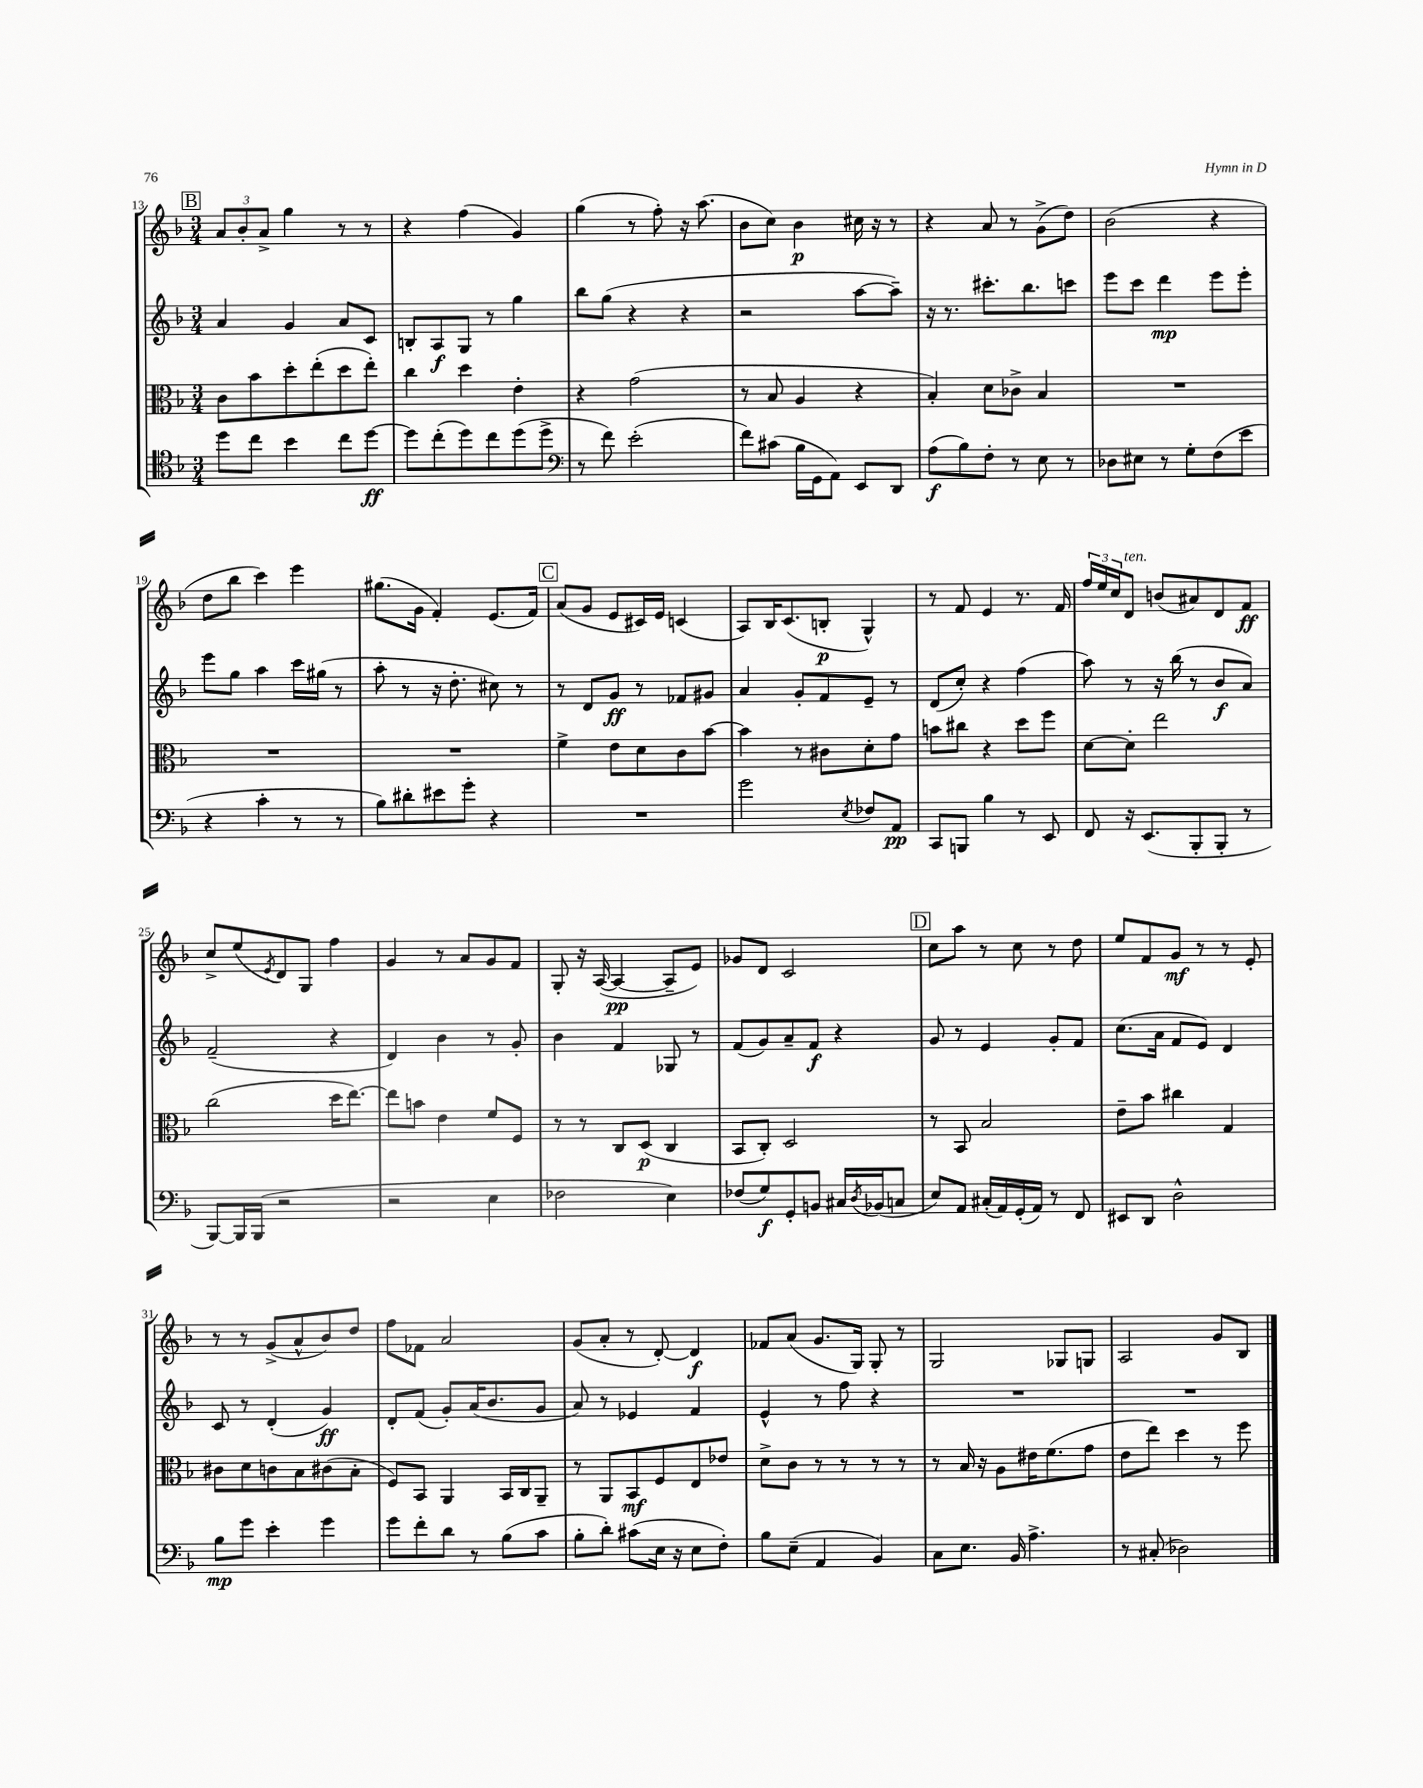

**kern	**kern	**kern	**kern
*staff4	*staff3	*staff2	*staff1
*clefC4	*clefC3	*clefG2	*clefG2
*k[b-]	*k[b-]	*k[b-]	*k[b-]
*M3/4	*M3/4	*M3/4	*M3/4
8dd	8c	4a	12a
.	.	.	12b-'
8cc	8b-	.	.
.	.	.	12a^
4b-	8dd'	4g	4gg
.	(8ee'	.	.
8cc	8dd	8a	8r
[8dd	8ee')	8c	8r
=	=	=	=
8dd]	4cc	8B'	4r
(8cc'	.	8A	.
8dd)	4dd	8G	(4ff
8cc	.	8r	.
(8dd	4e'	4gg	4g)
8dd^	.	.	.
=	=	=	=
*clefF4	*	*	*
8r	4r	8bb-	(4gg
8f)	.	(8gg	.
(2e'	(2g	4r	8r
.	.	.	8ff')
.	.	4r	16r
.	.	.	(8.aa
=	=	=	=
8f)	8r	2r	8b-
(8c#	8B-	.	8cc)
16B-	4A	.	4b-
16GG	.	.	.
8AA)	.	.	.
8EE	4r	[8aa	16cc#
.	.	.	16r
8DD	.	8aa~])	8r
=	=	=	=
(8A	4B-')	16r	4r
.	.	8.r	.
8B-)	.	.	.
8F'	8d	8.ccc#'	8a
8r	8c-^	.	8r
.	.	8.bb-	.
8E	4B-	.	(8g^
8r	.	8ccc	8dd)
=	=	=	=
8D-	2.r	8eee	(2b-
8E#	.	8ccc	.
8r	.	4ddd	.
8G'	.	.	.
(8F	.	8eee	4r
8e	.	8eee'	.
=	=	=	=
4r	2.r	8eee	8dd
.	.	8gg	8bb-
4c'	.	4aa	4ccc)
8r	.	16ccc	4eee
.	.	(16gg#	.
8r	.	8r	.
=	=	=	=
8B-)	2.r	8aa'	(8.gg#
8d#'	.	8r	.
.	.	.	16g
8e#	.	16r	4f')
.	.	8.dd'	.
8g'	.	.	.
4r	.	8cc#)	(8.e
.	.	8r	.
.	.	.	16f)
=	=	=	=
2.r	4f^	8r	(8a
.	.	8d	8g
.	8e	8g	8e
.	8d	8r	16c#)
.	.	.	16e
.	8c	8f-	(4c
.	[8b-	8g#	.
=	=	=	=
2g	4b-]	4a	8A)
.	.	.	16B-
.	.	.	(8.c
.	8r	8g'	.
.	8c#	8f	8B'
8qE	.	.	.
8F-	8d'	8e~	4G^^)
8AA	8g	8r	.
=	=	=	=
8CC	8b	(8d	8r
8BBB	8cc#	8cc')	8f
4B-	4r	4r	4e
8r	8dd	(4ff	8.r
8EE	8ff	.	.
.	.	.	16f
=	=	=	=
8FF	[8d	8aa)	24ff
.	.	.	24ee
.	.	.	24cc
16r	8d']	8r	8d
(8.EE	.	.	.
.	2ee	16r	(8b
.	.	(16bb-	.
8BBB-'	.	8r	8a#)
8BBB-'	.	8b-	8d
8r	.	8a)	8f
=	=	=	=
[8BBB-)	(2cc	(2f~	8cc^
16BBB-]	.	.	(8ee
(16BBB-	.	.	.
.	.	.	8qe
2r	.	.	8d)
.	.	.	8G
.	16dd	4r	4ff
.	[8.ee)	.	.
=	=	=	=
2r	8ee]	4d)	4g
.	8b	.	.
.	4e	4b-	8r
.	.	.	8a
4E	8f	8r	8g
.	8F	8g'	8f
=	=	=	=
2F-	8r	4b-	8G'
.	8r	.	16r
.	.	.	([16A
.	8C	4f	4A_
.	(8D	.	.
4E)	4C	8G-	8A~]
.	.	8r	8e)
=	=	=	=
(8F-	8BB-	(8f	8g-
8G)	8C')	8g)	8d
8GG'	2D	8a~	2c
8BB	.	8f	.
16C#	.	4r	.
8qD	.	.	.
(16BB-	.	.	.
8C	.	.	.
=	=	=	=
8E)	8r	8g	8cc
8AA	8BB-	8r	8aa
(16C#'	2B-	4e	8r
16AA)	.	.	.
(16GG'	.	.	8cc
16AA)	.	.	.
8r	.	8g'	8r
8FF	.	8f	8dd
=	=	=	=
8EE#	8e~	(8.cc	8ee
8DD	8b-	.	8f
.	.	16a	.
2D^^	4cc#	8f	8g
.	.	8e)	8r
.	4G	4d	8r
.	.	.	8e'
=	=	=	=
8B-	8c#	8c	8r
8g	8d	8r	8r
4e'	8c	(4d'	(8g^
.	8B-	.	8a^^
4g	(8c#	4g)	8b-)
.	8B-'	.	8dd
=	=	=	=
8g	8F)	8d'	8ff
8f'	8BB-	(8f	8f-
8d	4AA	8g')	2a
8r	.	(16a	.
.	.	8.b-	.
(8B-	16BB-	.	.
.	16C	.	.
8c	8AA~	8g	.
=	=	=	=
8B-'	8r	8a)	(8g
8d')	8AA	8r	8a'
(8c#	8BB-	4e-	8r
16E	8F	.	[8d')
16r	.	.	.
8E	8E	4f	4d]
8F')	8e-	.	.
=	=	=	=
8B-	8d^	4e^^	8f-
(8E~	8c	.	(8a
4AA	8r	8r	8.g
.	8r	8ff	.
.	.	.	16G)
4BB-)	8r	4r	8G'
.	8r	.	8r
=	=	=	=
8C	8r	2.r	2G
8.E	16B-	.	.
.	16r	.	.
.	8A	.	.
16BB-	.	.	.
4.A^	16e#	.	.
.	(8.f	.	.
.	.	.	8G-
.	8g	.	8G
=	=	=	=
8r	8e	2.r	2A
(8C#'	8ee)	.	.
2D-)	4dd	.	.
.	8r	.	8g
.	8ff	.	8B-
==	==	==	==
*-	*-	*-	*-
